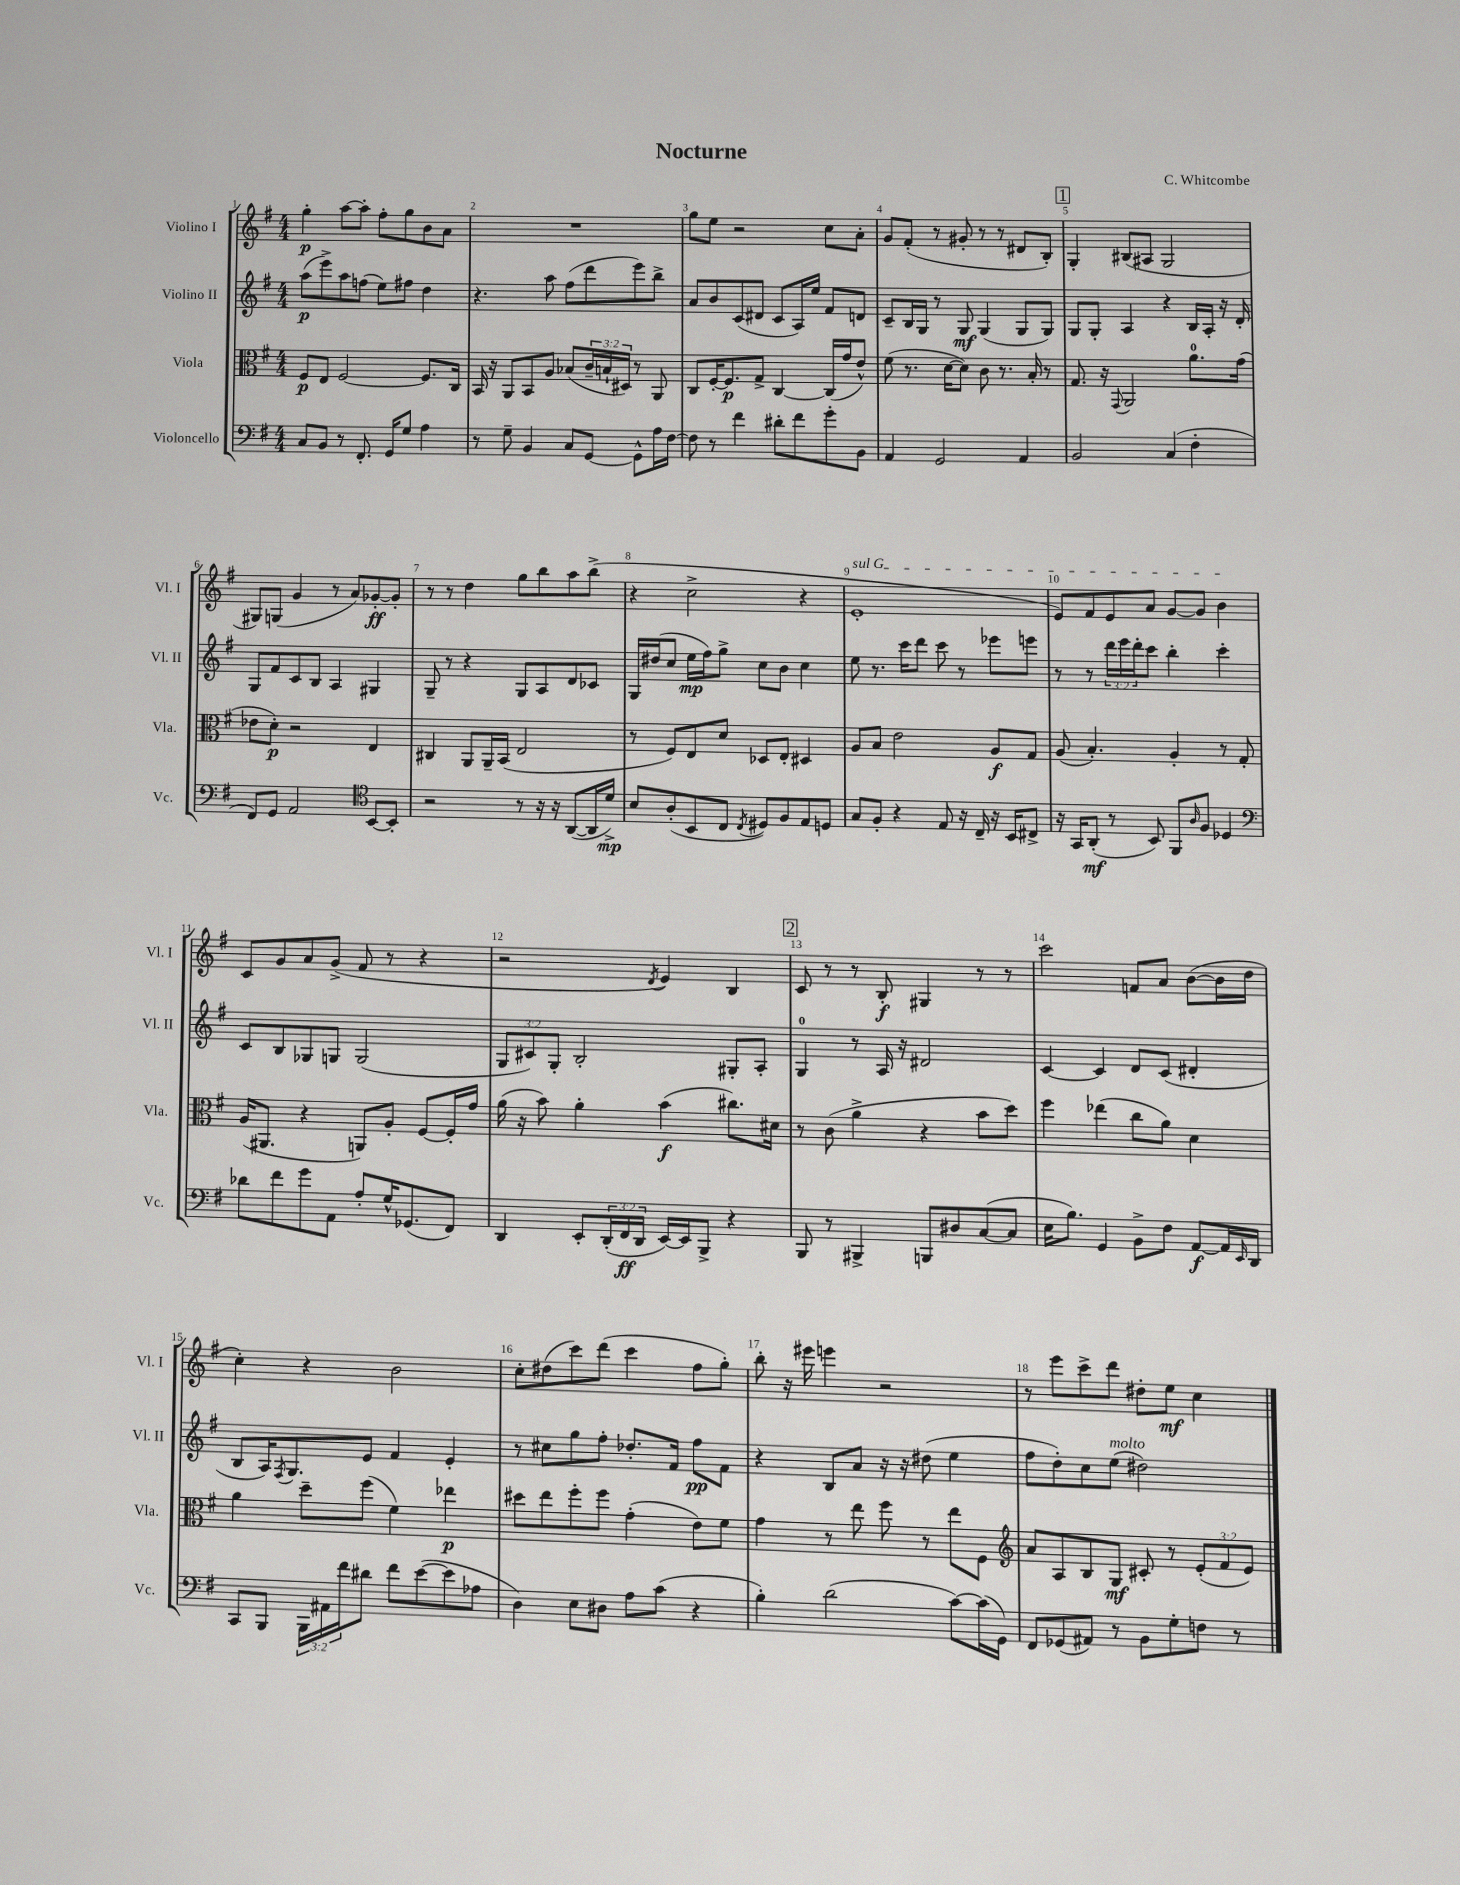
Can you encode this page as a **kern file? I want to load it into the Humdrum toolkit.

**kern	**kern	**kern	**kern
*staff4	*staff3	*staff2	*staff1
*clefF4	*clefC3	*clefG2	*clefG2
*k[f#]	*k[f#]	*k[f#]	*k[f#]
*M4/4	*M4/4	*M4/4	*M4/4
8C/L	8F#/L	(8aa\L	4gg'\
8BB/J	8E/J	8eee^\)	.
8r	[2F#/	8aa\	[8aa\L
8.FF#'/	.	(8ff\J	8aa'\]J
.	.	8ee\L)	8ff#'\L
16GG/LK	.	.	.
8G/J	.	8ff#\J	8gg\
4A\	8.F#/]L	4dd\	8b\
.	.	.	8a\J
.	16C/Jk	.	.
=	=	=	=
8r	16BB/	4.r	1r
.	16r	.	.
8G~\	8AA/L	.	.
4BB/	8BB/	.	.
.	8A/J	8aa\	.
8C/L	(8B-/L	(8ff#\L	.
[8GG/J	24c~/L	8ddd\	.
.	24B`/	.	.
.	24D#/JJ)	.	.
8GG^^\]L	8r	8eee\)	.
16A\L	8AA/	8bb^\J	.
[16F#\JJ	.	.	.
=	=	=	=
8F#\]	8C/L	8a/L	8gg\L
8r	[16F#'/K	8b/	8ee\J
.	8.F#/]	.	.
4f#\	.	(8c/	2r
.	8G^/J	8d#/J	.
8d#'\L	[4C/	8c/L	.
8f#\	.	16A/L)	.
.	.	16ee/JJ	.
8g'\	(16C/]LL	8f#/L	8cc\L
.	16g/J	.	.
8BB\J	8e^^/J)	8d/J	8a'\J
=	=	=	=
4AA/	(8f#\	8c~/L	8g/L
.	8.r	16B/L	(8f#'/J
.	.	16G/JJ	.
2GG/	.	8r	8r
.	[16d\LK	.	.
.	8d\]J)	8G/	8g#'/
.	8c\	(4G/	8r
.	8.r	.	8r
4AA/	.	8G/L	8d#/L
.	16B'/	.	.
.	8r	8G/J)	8B'/J)
=	=	=	=
2BB/	8.G/	8G/L	4G'/
.	.	8G'/J	.
.	16r	.	.
.	8qqGG/	.	.
.	2AA/	4A/	(8B#/L
.	.	.	8A#/J
(4C/	.	4r	2G/
4F#'\	8.a\L	16B/LL	.
.	.	16A'/JJ	.
.	.	16r	.
.	(16g\Jk	16d'/	.
=	=	=	=
8FF#/L)	8e-\L	8G/L	8G#/L)
8GG/J	8d'\J)	8f#/	(8G/J
2AA/	2r	8c/	4g/
.	.	8B/J	.
.	.	4A/	8r
.	.	.	8a/L)
*clefC4	*	*	*
[8BB/L	4E/	4G#/	[8g-'/
8BB'/]J	.	.	8g-'/]J
=	=	=	=
2r	4C#/	8G~/	8r
.	.	8r	8r
.	8AA/L	4r	4dd\
.	16AA~/L	.	.
.	(16BB/JJ	.	.
8r	2E/	8G/L	8gg\L
16r	.	8A/	8bb\
16r	.	.	.
([8AA/L	.	8d/	8aa\
16AA/]L	.	8c-/J	(8bb^\J
16d^/JJ)	.	.	.
=	=	=	=
8B/L	8r	16G/LL	4r
.	.	(16dd#/J	.
(8A'/	8F#/L)	8cc/J	.
8BB/	8E/	16ee\LL	2cc^\
.	.	16ff#\J)	.
8C/J	8d/J	8gg^\J	.
8qC/	.	.	.
8D#/L)	8D-/L	8cc\L	.
8F#/	8E'/J	8b\J	.
8E/	4D#/	4cc\	4r
8D/J	.	.	.
=	=	=	=
8G/L	8A/L	8ee\	1e'
8F#'/J	8B/J	8.r	.
4r	2e\	.	.
.	.	16ccc\LK	.
.	.	8ddd\J	.
8E/	.	8ccc\	.
16r	.	8r	.
16C~/	.	.	.
16r	8A/L	8eee-\L	.
16BB/LK	.	.	.
8C#^/J	8G/J	8eee\J	.
=	=	=	=
16r	(8A/	8r	8e/L)
16GG/LK	.	.	.
(8AA'/J	4.B'/)	8r	8f#/
8r	.	24ddd\LL	8e/
.	.	24eee\	.
.	.	24ddd'\J	.
8BB/)	.	8ccc\J	8a/J
8FF#/L	4A'/	4bb'\	[8g/L
16qqA/	.	.	.
8F#/J	.	.	8g/]J
4D-/	8r	4ccc'\	4b\
.	8G'/	.	.
=	=	=	=
*clefF4	*	*	*
8d-\L	(16A/LK	8c/L	8c/L
.	8.AA#/J	.	.
8f#\	.	8B/	8g/
8g\	4r	8G-/	8a/
8AA\J	.	8G/J	(8g^/J
8A'/L	8AA/L)	(2G/	8f#/
16G^^/K	8A'/J	.	8r
(8.GG-/	.	.	.
.	[8F#/L	.	4r
8FF#/J)	16F#'/]L	.	.
.	16g/JJ	.	.
=	=	=	=
4DD/	(16a\	12G/L	2r
.	16r	.	.
.	.	12c#/)	.
.	8b\)	.	.
.	.	12G'/J	.
8EE'/L	4a'\	2B'/	.
(24DD'/L	.	.	.
24FF#/	.	.	.
24DD/JJ	.	.	.
.	.	.	8qd/
[16EE/LL)	(4b\	.	4e/)
16EE/]J	.	.	.
8BBB^/J	.	.	.
4r	8.cc#\L)	8G#'/L	4B/
.	.	8A'/J	.
.	16d#\Jk	.	.
=	=	=	=
8BBB/	8r	4G/	8c/
8r	(8c\	.	8r
4BBB#^/	4a^\	8r	8r
.	.	16A/	8B'/
.	.	16r	.
8BBB/L	4r	2d#/	4G#/
8D#/	.	.	.
([8C/	8b\L	.	8r
8C/]J	8dd\J)	.	8r
=	=	=	=
16E\LK	4ff#\	[4c/	2ccc\
8.B\J)	.	.	.
4GG/	(4ee-\	4c/]	.
8BB^\L	8cc\L	8d/L	8f/L
8F#\J	8a\J)	(8c/J	8a/J
[8AA/L	4d\	4d#'/	([8b\L
16AA/]L	.	.	16b\]L
16qqEE/	.	.	.
16DD/JJ	.	.	16dd\JJ
=	=	=	=
8CC/L	4a\	8B/L	4cc'\)
8BBB/J	.	16A/K)	.
.	.	8qF#/	.
.	.	8.G/	.
24BBB\LL	8dd~\L	.	4r
24AA#\	.	.	.
24f#\J	.	.	.
8d#\J	(8ff#\J	8e/J	.
8f#\L	4f#\)	4f#/	2b\
([8e\	.	.	.
8e\]	4ee-\	4e'/	.
8A-\J	.	.	.
=	=	=	=
4D\)	8dd#\L	8r	8cc'\L
.	8ee\	8cc#\L	(8dd#\
8E\L	8ff#'\	8gg\	8ccc\)
8D#\J	8ff#\J	8ff#'\J	(8ddd\J
8A\L	(4g'\	8.dd-'/L	4ccc\
(8c\J	.	.	.
.	.	16f#/Jk	.
4r	8e\L)	8ff#\L	8ff#\L
.	8f#\J	8f#\J	8gg'\J)
=	=	=	=
4B'\)	4g\	4r	8bb'\
.	.	.	16r
.	.	.	16eee#\
(2d\	8r	8B/L	4eee\
.	8ee\	8a/J	.
.	8ff#\	16r	2r
.	.	16r	.
.	8r	(8dd#\	.
[8c\L)	8ee\L	4ee\	.
(16c\]L	8F#\J	.	.
16GG\JJ)	.	.	.
=	=	=	=
*	*clefG2	*	*
8FF#/L	8a/L	8ff#\L	8r
(8GG-/	8A/	8dd'\)	8eee\L
8AA#/J)	8B/	8cc\	8ccc^\
8r	8G/J	(8ee\J	8ddd\J
8BB\L	8c#'/	2dd#\)	8dd#'\L
8G'\	8r	.	8ee\J
8F\J	(12e'/L	.	4cc\
.	12f#/	.	.
8r	.	.	.
.	12e/J)	.	.
==	==	==	==
*-	*-	*-	*-
